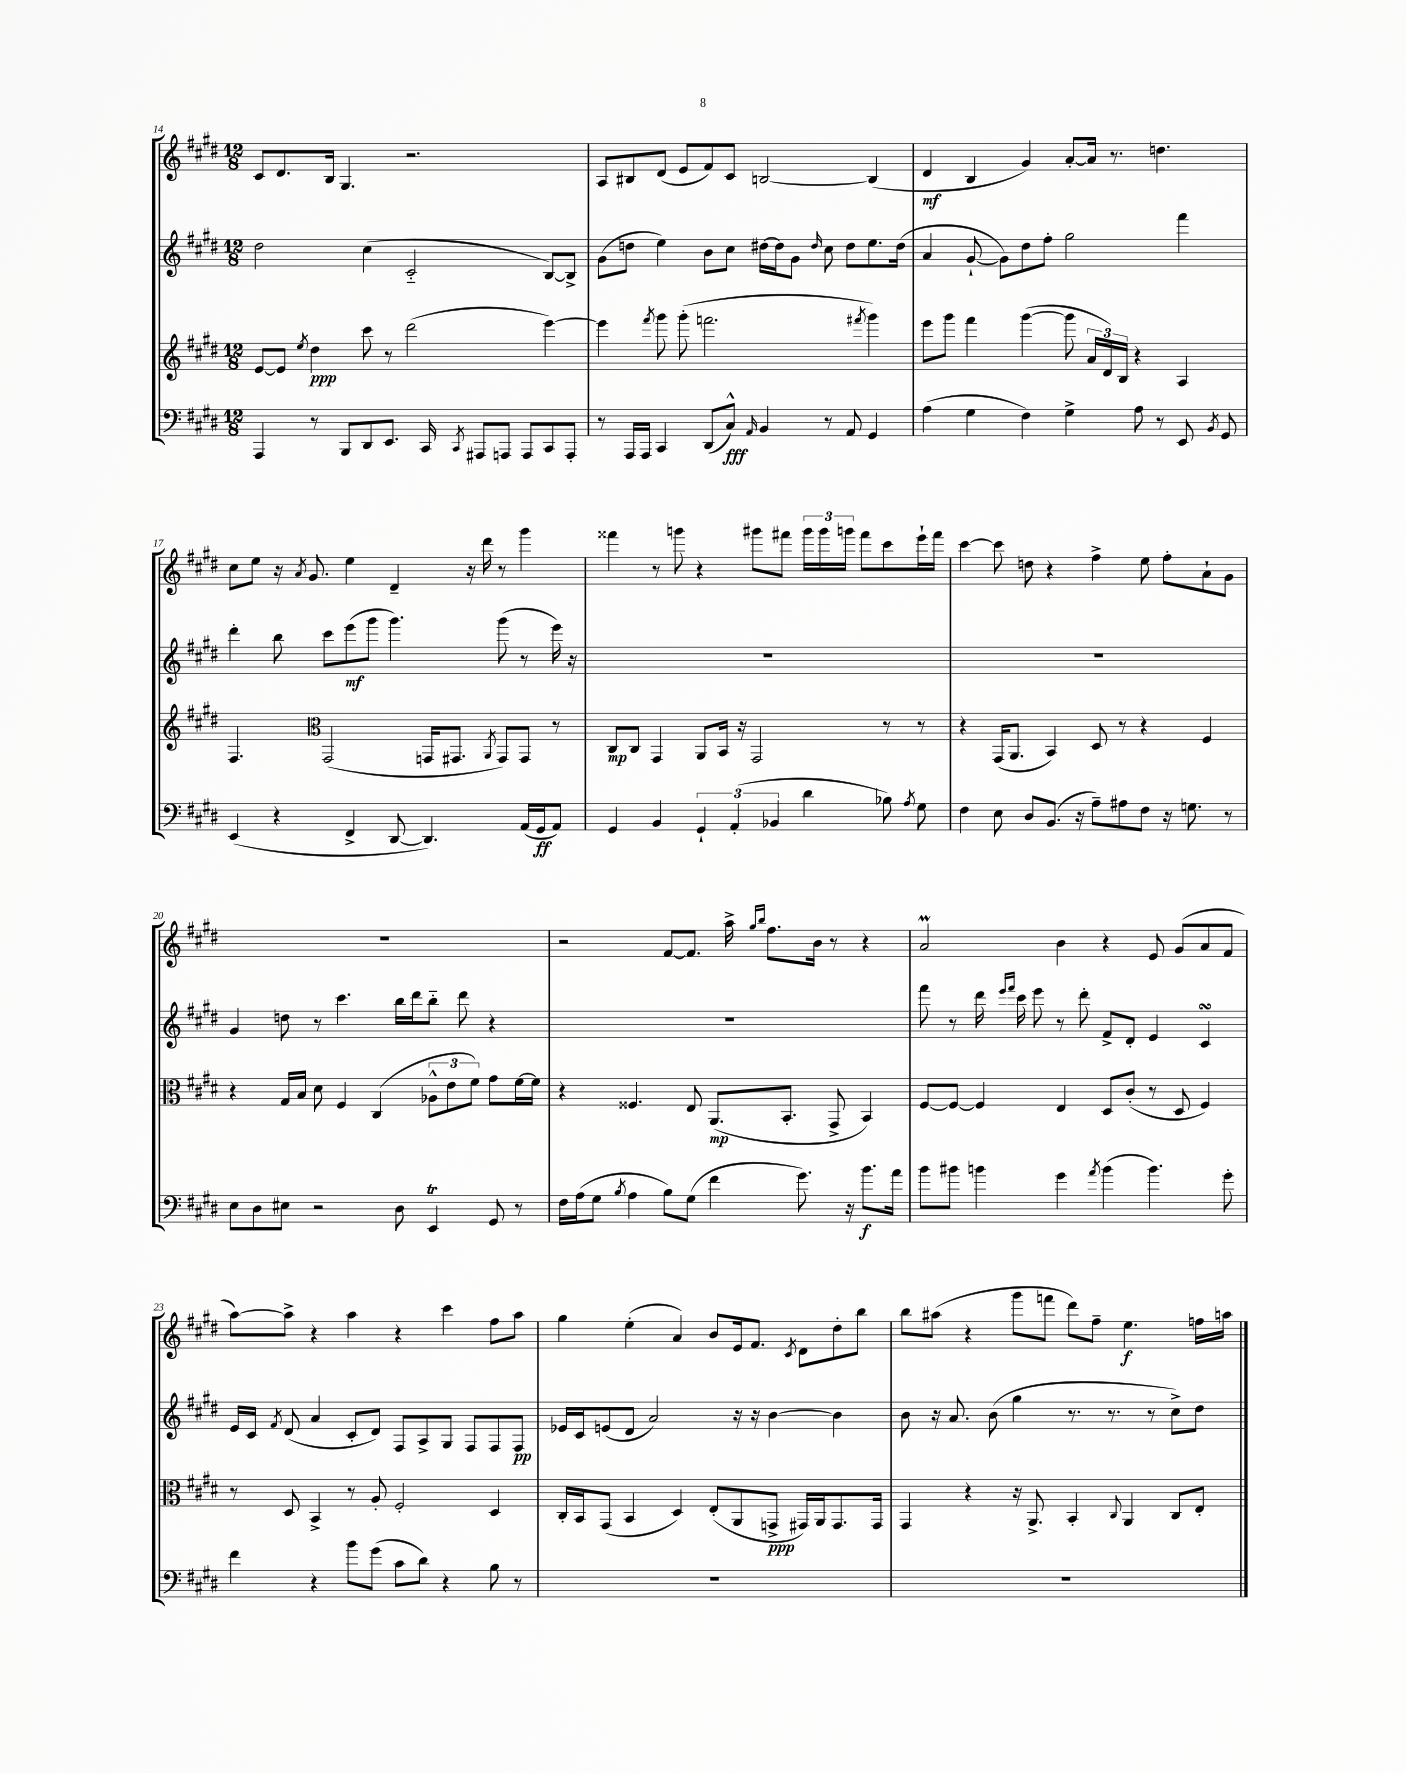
<<
\new StaffGroup <<
\new Staff = "s0" {
    \clef treble \key e \major \numericTimeSignature \time 12/8
    \autoBeamOff cis'8[ dis'8. b16] gis4. r2. |
    a8[ bis8 dis'8]( e'8[ fis'8) cis'8] b2~ b4( |
    dis'4\mf b4 gis'4) a'8[~-. a'16] r8. d''4. |
    cis''8[ e''8] r16 \acciaccatura { a'8 } gis'8. e''4 dis'4-- r16 dis'''16 r8 gis'''4 |
    fisis'''4 r8 g'''8 r4 gis'''8[ fis'''8] \tuplet 3/2 { gis'''16[ gis'''16 g'''16] } fis'''8[ cis'''8 e'''16-! fis'''16] |
    cis'''4~ cis'''8 d''8 r4 fis''4-> e''8 fis''8[-. a'8-! gis'8] |
    R1. |
    r2 fis'8[~ fis'8.] a''16-> \grace { gis''16[ b''16] } fis''8.[ b'16] r8 r4 |
    a'2\prall b'4 r4 e'8 gis'8[( a'8 fis'8] |
    a''8[~) a''8]-> r4 a''4 r4 cis'''4 fis''8[ a''8] |
    gis''4 e''4-.( a'4) b'8[ e'16 fis'8.] \acciaccatura { cis'8 } dis'8[ dis''8-. b''8] |
    b''8[ ais''8]( r4 gis'''8[ f'''8] dis'''8[) fis''8]-- e''4.\f f''16[ a''16] \bar "|." |
}
\new Staff = "s1" {
    \clef treble \key e \major \numericTimeSignature \time 12/8
    \autoBeamOff dis''2 cis''4( cis'2-_ b8[~) b8]-> |
    gis'8[( d''8] e''4) b'8[ cis''8] dis''16[~ dis''16 gis'8] \grace { dis''16 } cis''8 dis''8[ e''8. dis''16]( |
    a'4 gis'8~-! gis'8[) dis''8 fis''8]-. gis''2 fis'''4 |
    dis'''4-. b''8 cis'''8[ e'''8\mf( gis'''8] gis'''4.) gis'''8( r8 e'''16) r16 |
    R1. |
    R1. |
    gis'4 d''8 r8 cis'''4. b''16[ dis'''16 b''8]-_ dis'''8 r4 |
    R1. |
    fis'''8 r8 dis'''16 \grace { e'''16[ fis'''16] } cis'''16 e'''8 r8 dis'''8-. fis'8[-> dis'8]-. e'4 cis'4\turn |
    e'16[ cis'16] \acciaccatura { fis'8 } dis'8( a'4 cis'8[-. dis'8]) fis8[ a8-> gis8] fis8[ fis8 fis8]\pp |
    ees'16[ cis'16 e'8( dis'8] a'2) r16 r16 b'4~ b'4 |
    b'8 r16 a'8. b'8( gis''4 r8. r8. r8 cis''8[->) dis''8] \bar "|." |
}
\new Staff = "s2" {
    \clef treble \key e \major \numericTimeSignature \time 12/8
    \autoBeamOff e'8[~ e'8] \acciaccatura { e''8 } dis''4\ppp cis'''8 r8 dis'''2( e'''4~) |
    e'''4 \acciaccatura { fis'''8 } gis'''8 gis'''8-.( f'''2. \acciaccatura { fis'''8 } gis'''4) |
    e'''8[ gis'''8] fis'''4 gis'''4~( gis'''8 \tuplet 3/2 { a'16[ dis'16) b16] } r4 a4 |
    fis4. \clef alto gis,2( g,16[ gis,8.] \acciaccatura { a,8 } gis,8[) gis,8] r8 |
    cis8[\mp cis8] gis,4 a,8[ b,16] r16 gis,2 r8 r8 |
    r4 gis,16[( a,8.] b,4) dis8 r8 r4 fis4 |
    r4 gis16[ b16] dis'8 fis4 cis4( \tuplet 3/2 { aes8[-^ e'8 fis'8]) } gis'8[ fis'16~ fis'16] |
    r4 fisis4. e8 a,8.[\mp( b,8.]-. gis,8-> b,4) |
    fis8[~ fis8]~ fis4 e4 dis8[ cis'8]-.( r8 dis8 fis4) |
    r8 dis8 b,4-> r8 a8-. fis2-. dis4 |
    cis16[-. b,16 gis,8]( b,4 dis4) e8[-.( a,8 g,8]->\ppp gis,16[) a,16 gis,8. gis,16] |
    gis,4 r4 r16 a,8.-> b,4-. \appoggiatura { cis8 } a,4 cis8[ e8]-. \bar "|." |
}
\new Staff = "s3" {
    \clef bass \key e \major \numericTimeSignature \time 12/8
    \autoBeamOff a,,4 r8 b,,8[ dis,8 e,8.] cis,16 \acciaccatura { cis,8 } ais,,8[ a,,8] a,,8[ cis,8 a,,8]-. |
    r8 a,,16[ a,,16] cis,4 dis,8[( cis8]-^\fff) \grace { a,16 } b,4 r8 a,8 gis,4 |
    a4( gis4 fis4) gis4-> a8 r8 e,8 \acciaccatura { b,8 } gis,8 |
    e,4( r4 fis,4-> dis,8~ dis,4.) a,16[( gis,16\ff a,8]) |
    gis,4 b,4 \tuplet 3/2 { gis,4-! a,4-.( bes,4 } dis'4 bes8) \acciaccatura { a8 } gis8 |
    fis4 e8 dis8[ b,8.]( r16 a8[--) ais8 fis8] r16 g8. r8 |
    e8[ dis8 eis8] r2 dis8 e,4\trill gis,8 r8 |
    fis16[ a16( gis8] \acciaccatura { b8 } a4 b8[) gis8]( fis'4 gis'8.) r16 b'8.[\f a'16] |
    b'8[ bis'8] b'4 gis'4 \acciaccatura { a'8 } b'4( b'4.) gis'8-. |
    fis'4 r4 b'8[ gis'8]( cis'8[ dis'8]) r4 b8 r8 |
    R1. |
    R1. \bar "|." |
}
>>
>>
\layout { \context { \Score currentBarNumber = #14 } }
